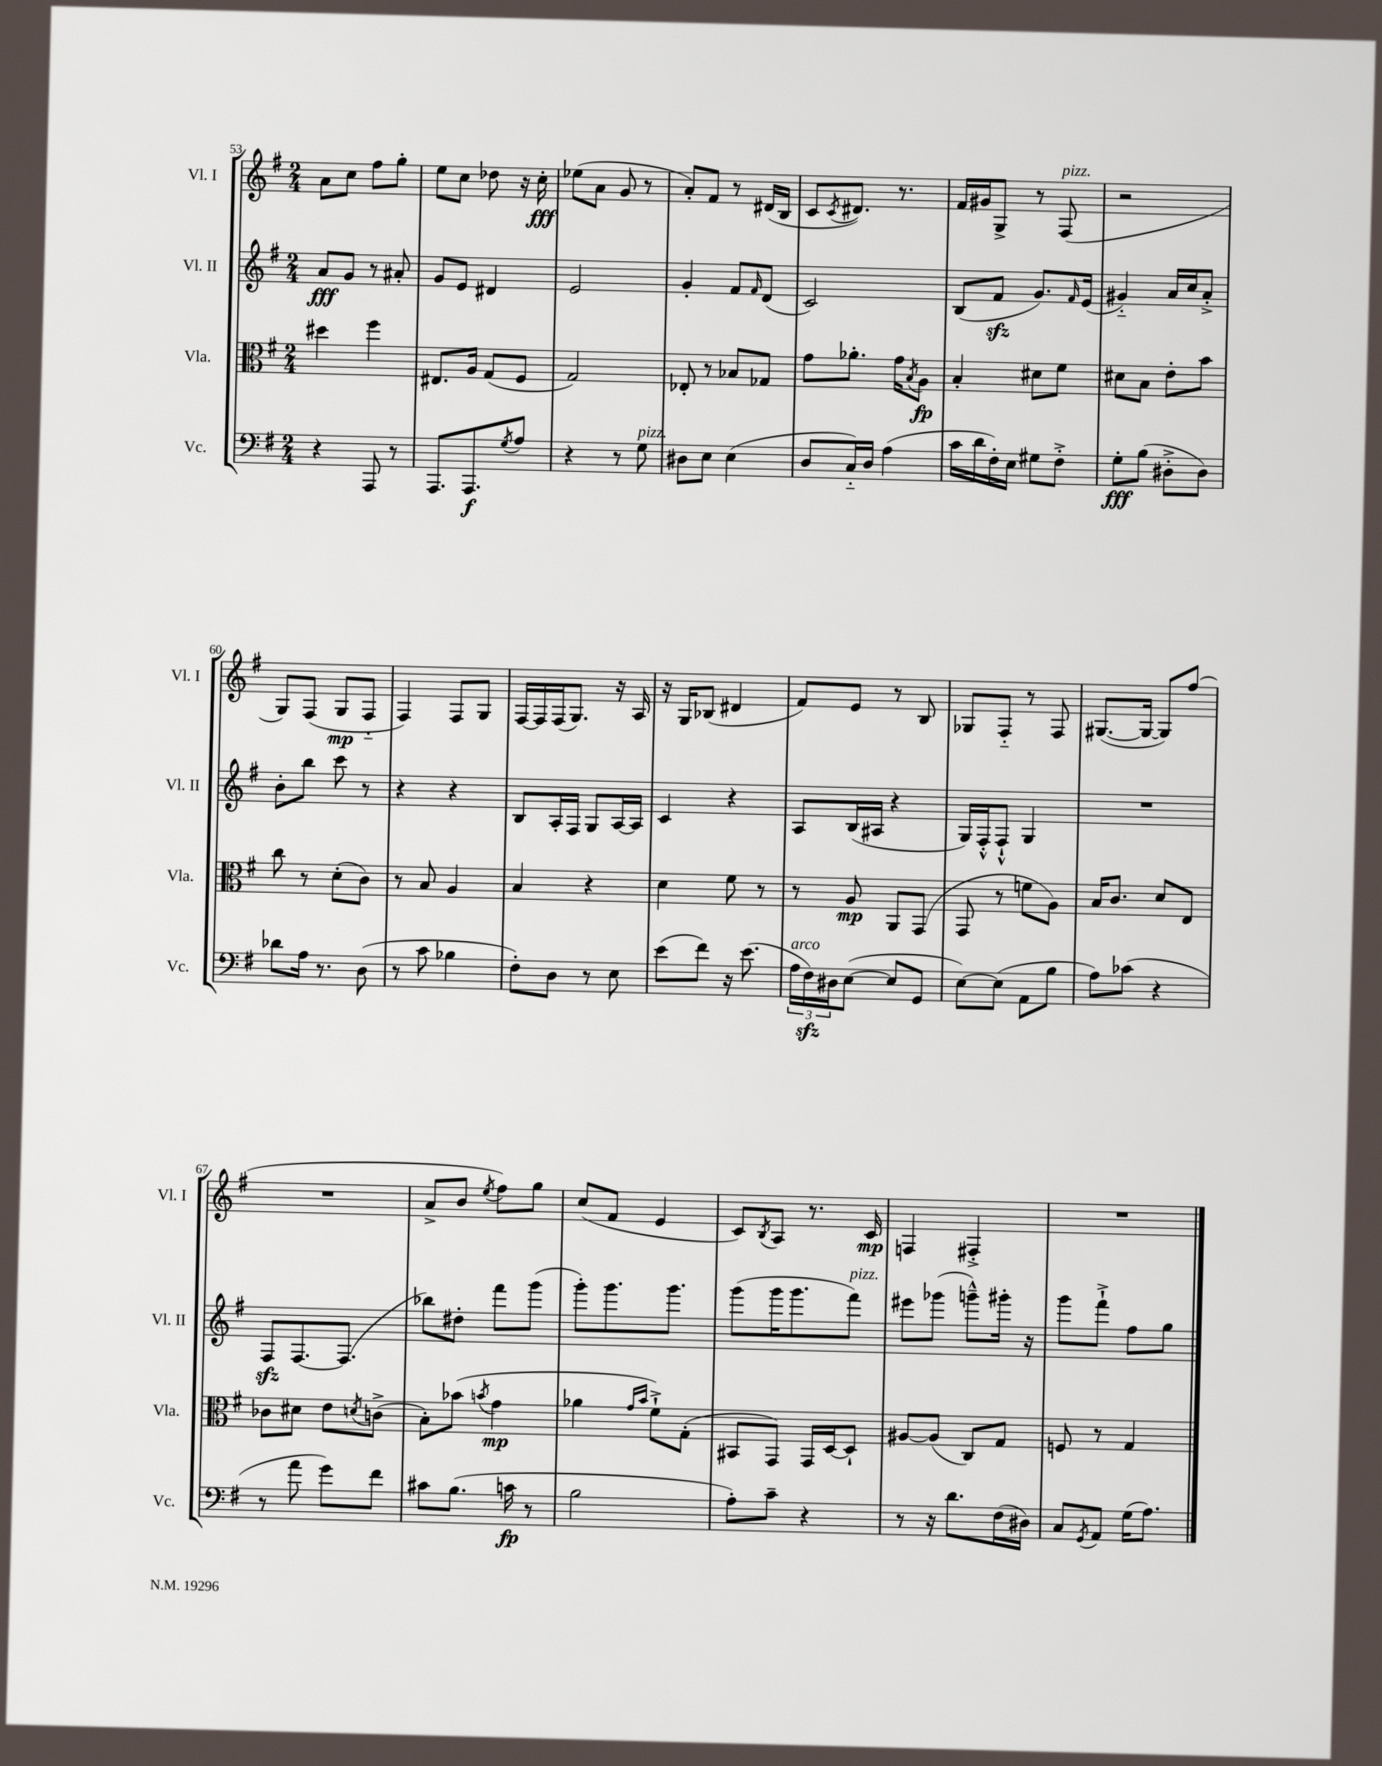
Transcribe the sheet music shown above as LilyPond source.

<<
\new StaffGroup <<
\new Staff = "s0" \with { instrumentName = "Vl. I" shortInstrumentName = "Vl. I" } {
    \clef treble \key g \major \numericTimeSignature \time 2/4
    a'8 c''8 fis''8 g''8-. |
    e''8 c''8 des''8 r16 c''16-.\fff |
    ees''8( a'8 g'8 r8 |
    a'8-.) fis'8 r8 dis'16( b16 |
    c'8 \acciaccatura { c'8 } dis'8.) r8. |
    fis'16 gis'16 g8-> r8 fis8^\markup { \italic "pizz." }( |
    r2 |
    g8) fis8( g8\mp fis8-_ |
    fis4) fis8 g8 |
    fis16~ fis16 fis16( g8.) r16 a16 |
    r16 g16 bes8( dis'4 |
    fis'8) e'8 r8 b8 |
    ges8 fis8-_ r8 fis8 |
    gis8.~( gis16~ gis8) fis''8( |
    R2 |
    a'8-> b'8 \acciaccatura { e''8 } fis''8) g''8 |
    c''8( fis'8 e'4 |
    c'8) \acciaccatura { b8 } a8 r8. c'16\mp |
    f4 fis4-.-> |
    R2 \bar "|." |
}
\new Staff = "s1" \with { instrumentName = "Vl. II" shortInstrumentName = "Vl. II" } {
    \clef treble \key g \major \numericTimeSignature \time 2/4
    a'8\fff g'8 r8 ais'8-. |
    g'8 e'8 dis'4 |
    e'2 |
    g'4-. fis'8 \grace { fis'16 } d'8( |
    c'2) |
    b8( fis'8\sfz g'8.) \grace { fis'16 } e'16( |
    gis'4-_) a'16 c''16 a'8-.-> |
    b'8-. b''8 c'''8 r8 |
    r4 r4 |
    b8 a16-. fis16 g8 a16~ a16 |
    c'4 r4 |
    a8 b16( ais16 r4 |
    g16) fis16-.-^ fis8-!-^ g4 |
    R2 |
    fis8\sfz fis8.~ fis8.( |
    bes''8) dis''8-. fis'''8 g'''8( |
    g'''8-.) g'''8. g'''8. |
    g'''8( g'''16 g'''8. fis'''8^\markup { \italic "pizz." }) |
    eis'''8 ges'''8( g'''8---^) gis'''16-. r16 |
    g'''8 fis'''8-!-> fis''8 g''8 \bar "|." |
}
\new Staff = "s2" \with { instrumentName = "Vla." shortInstrumentName = "Vla." } {
    \clef alto \key g \major \numericTimeSignature \time 2/4
    dis''4 fis''4 |
    eis8. a16 g8( fis8 |
    g2) |
    ees8-. r8 bes8 ges8 |
    g'8 aes'8.-. g'16 \acciaccatura { b8 } a8\fp |
    b4-. dis'8 fis'8 |
    dis'8 b8 e'8-. b'8 |
    c''8 r8 d'8-.( c'8) |
    r8 b8 a4 |
    b4 r4 |
    d'4 fis'8 r8 |
    r8 a8\mp a,8 g,8( |
    g,8 r8 f'8 a8) |
    b16 c'8. d'8 e8 |
    ces'8 dis'8 e'8 \acciaccatura { d'8 } c'8->( |
    b8-.) bes'8( \acciaccatura { b'8 } g'4\mp |
    aes'4 \grace { g'16 b'16 } fis'8-!->) g8-.( |
    bis,8 g,8) g,16 d16~ d8-! |
    ais8~ ais8( c8) g8 |
    f8 r8 g4 \bar "|." |
}
\new Staff = "s3" \with { instrumentName = "Vc." shortInstrumentName = "Vc." } {
    \clef bass \key g \major \numericTimeSignature \time 2/4
    r4 a,,8 r8 |
    a,,8. a,,8.\f \acciaccatura { g8 } a8 |
    r4 r8 g8^\markup { \italic "pizz." } |
    dis8 e8 e4( |
    d8 c16-_) d16 a4( |
    c'16 d'16 fis16-.) e16 gis8 fis8-.-> |
    g8-.\fff b8( dis8-.-> dis8) |
    des'8 a16 r8. d8( |
    r8 c'8 bes4 |
    fis8-.) d8 r8 e8 |
    e'8( fis'8) r16 e'8.( |
    \tuplet 3/2 { a16^\markup { \italic "arco" } fis16\sfz) dis16 } e8~( e8 g,8 |
    e8~) e8( a,8 b8 |
    a8) ces'8( r4 |
    r8 a'8 g'8) fis'8 |
    cis'8 b8.( c'16\fp r8 |
    b2 |
    a8-.) c'8-- r4 |
    r8 r16 d'8. fis16( dis16) |
    c8 \acciaccatura { g,8 } a,8 g16( a8.) \bar "|." |
}
>>
>>
\layout { \context { \Score currentBarNumber = #53 } }
